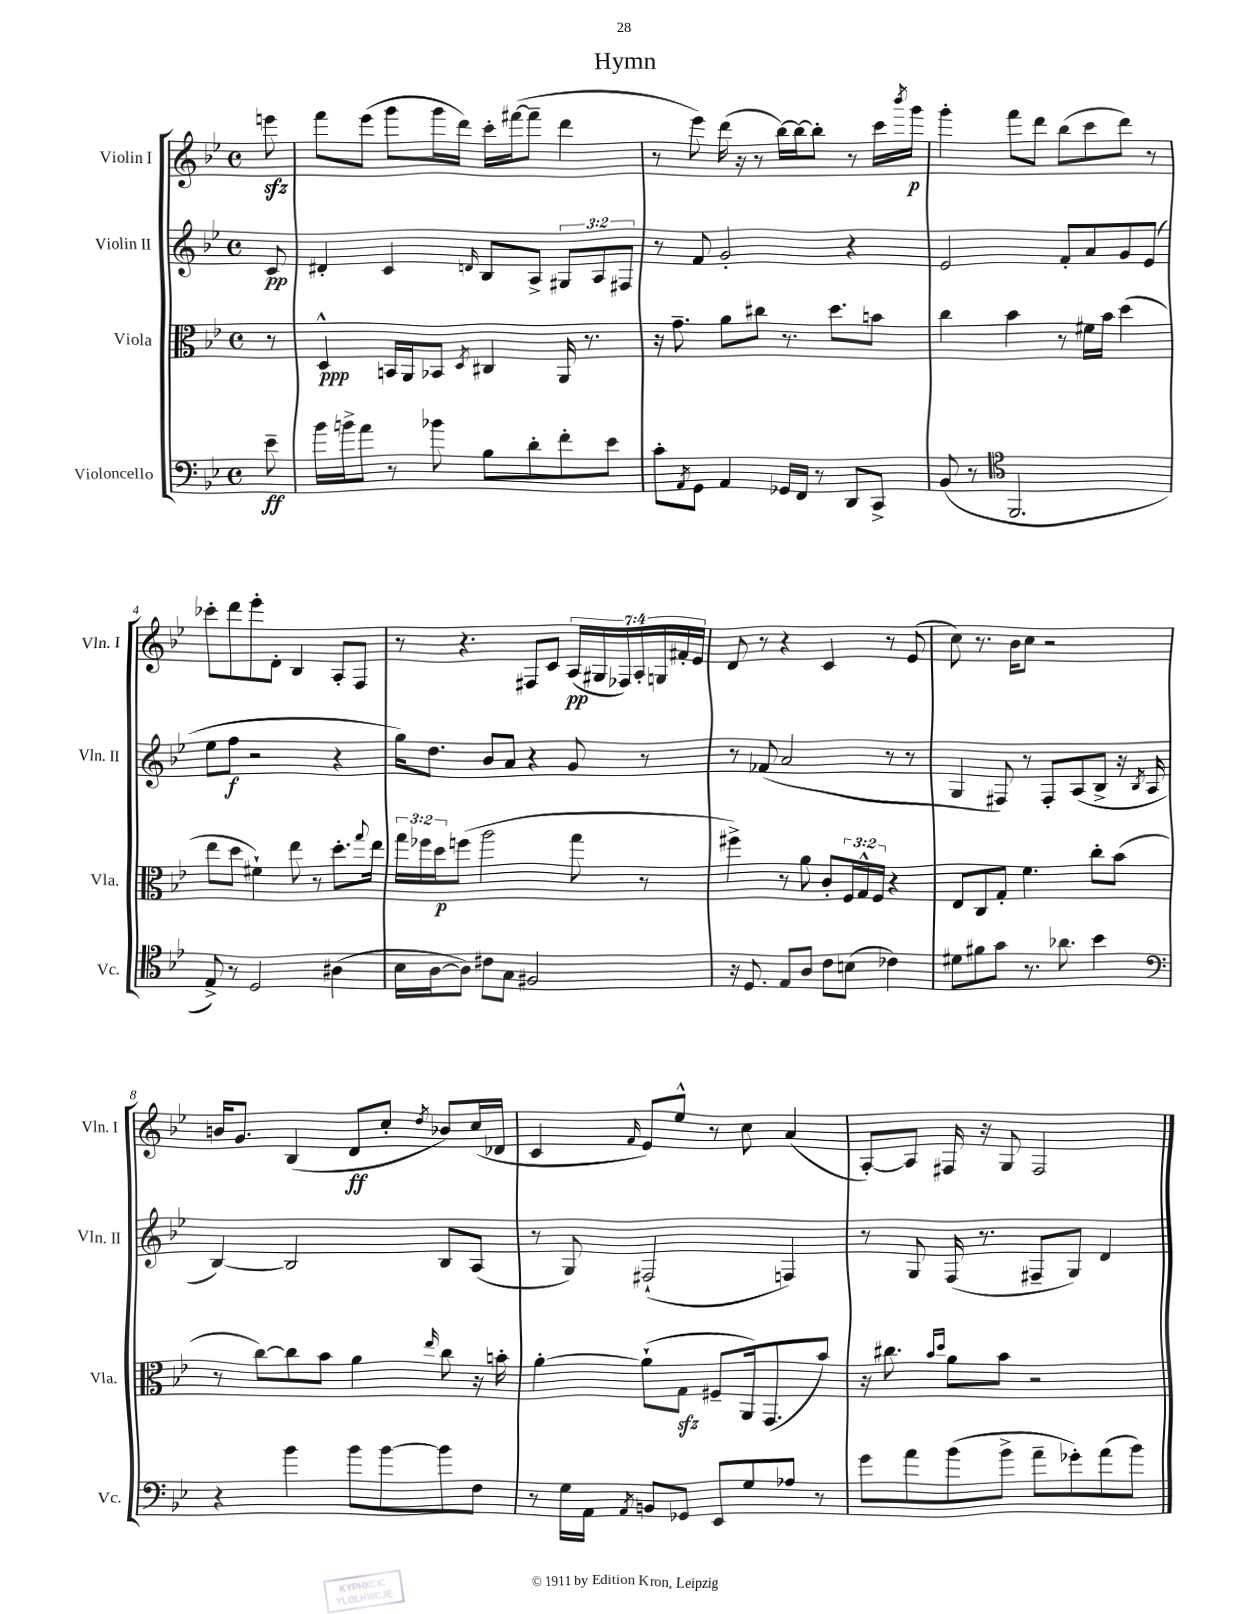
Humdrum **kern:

**kern	**kern	**kern	**kern
*staff4	*staff3	*staff2	*staff1
*clefF4	*clefC3	*clefG2	*clefG2
*k[b-e-]	*k[b-e-]	*k[b-e-]	*k[b-e-]
*M4/4	*M4/4	*M4/4	*M4/4
*met(c)	*met(c)	*met(c)	*met(c)
8e-~	8r	8c	8eee
=	=	=	=
16b-	4D^^	4d#'	8fff
16b^	.	.	.
8a	.	.	(8eee-
8r	16BB	4c	8ggg
.	16AA	.	.
8b-	8BB-	.	16ggg
.	.	.	16ddd)
.	8qD	16qqd	.
8B-	4C#	8B-	16ccc'
.	.	.	([16fff#
8d'	.	8A^	8fff#~]
8f'	16AA	12G#	4ddd
.	8.r	.	.
.	.	12A	.
8e-	.	.	.
.	.	12F#	.
=	=	=	=
8c'	16r	8r	8r
.	8.g~	.	.
8qAA	.	.	.
8GG	.	8f	8eee-)
4AA	8a	2g'	(16ddd
.	.	.	16r
.	8cc#	.	8r
16GG-	8.r	.	[16bb-)
16FF	.	.	16bb-_
8r	.	.	8bb-']
.	8.dd	.	.
8DD	.	4r	8r
8CC^	8b	.	16ccc
.	.	.	8qbbb-
.	.	.	16ggg
=	=	=	=
(8BB-	4cc	2e-	4ggg'
8r	.	.	.
*clefC4	*	*	*
2.FF	4b-	.	8fff
.	.	.	8ddd
.	8r	8f'	(8bb-
.	16f#	8a	8ccc
.	16b-	.	.
.	(4dd	8g	8ddd)
.	.	(8e-	8r
=	=	=	=
8E-^)	8ee-	8ee-	8ccc-'
8r	8dd	8ff	8ddd
2D	4f#`)	2r	8eee-'
.	.	.	8d'
.	8ee-	.	4B-
.	8r	.	.
(4A#	8.dd'	4r	8A'
.	.	.	8F
.	8qqgg	.	.
.	16ee-	.	.
=	=	=	=
16B-	24gg	16gg)	8r
.	24ff-	.	.
[16A	.	8.dd	.
.	24dd	.	.
8A])	(8ff	.	4.r
8c#	2aa	8b-	.
8G	.	8a	.
2F#	.	4r	8F#
.	.	.	8c
.	8gg	8g	(28A
.	.	.	28G#
.	.	.	28F-)
.	.	.	28A'
.	8r	8r	.
.	.	.	28G
.	.	.	28f#'
.	.	.	28e-
=	=	=	=
16r	4ff#^)	8r	8d
8.D	.	.	.
.	.	(8f-	8r
8E-	8r	2a	4r
8A	8a	.	.
8c	8c'	.	4c
(8B	24F	.	.
.	24G^^	.	.
.	24F	.	.
4c-)	4r	8r	8r
.	.	8r	(8e-
=	=	=	=
8d#	8E-	4G	8cc)
8f#	8C	.	8.r
8g	8G'	8F#)	.
.	.	.	16b-
8.r	4.f	8r	8cc
.	.	8F#'	2r
8.a-	.	.	.
.	.	(8A	.
4b-	8cc'	8B-^	.
.	(8b-	16r	.
.	.	8qB-	.
.	.	16A	.
=	=	=	=
*clefF4	*	*	*
4r	8r	[4B-)	16b
.	.	.	8.g
.	[8cc)	.	.
4b-	8cc]	2B-]	(4B-
.	8b-	.	.
8b-	4a	.	8d
[8b-	.	.	8cc'
.	16qqee-	.	8qdd
8b-]	8cc	8B-	8b-)
8F	16r	(8A	(16cc
.	16b'	.	16d-
=	=	=	=
8r	[4a'	8r	4c
16G	.	8G)	.
16AA	.	.	.
8qAA	.	.	16qqf
8BB	(8a`]	(2F#`	8e-)
8GG-	8G	.	8ee-^^
8EE-	8F#~	.	8r
8G	16AA)	.	8cc
.	(8.GG	.	.
8A-	.	4F)	(4a
8r	8b-)	.	.
=	=	=	=
8g	16r	8r	[8A')
.	8.cc#	.	.
8a	.	8G	8A]
.	16qqb-	.	.
.	16qqdd	.	.
(8b-	8a	(16F	16F#
.	.	8.r	16r
8b-^	8b-	.	8G
8a~	2r	8F#~	2F#
8g-')	.	8G)	.
(8a	.	4d	.
8b-)	.	.	.
==	==	==	==
*-	*-	*-	*-
